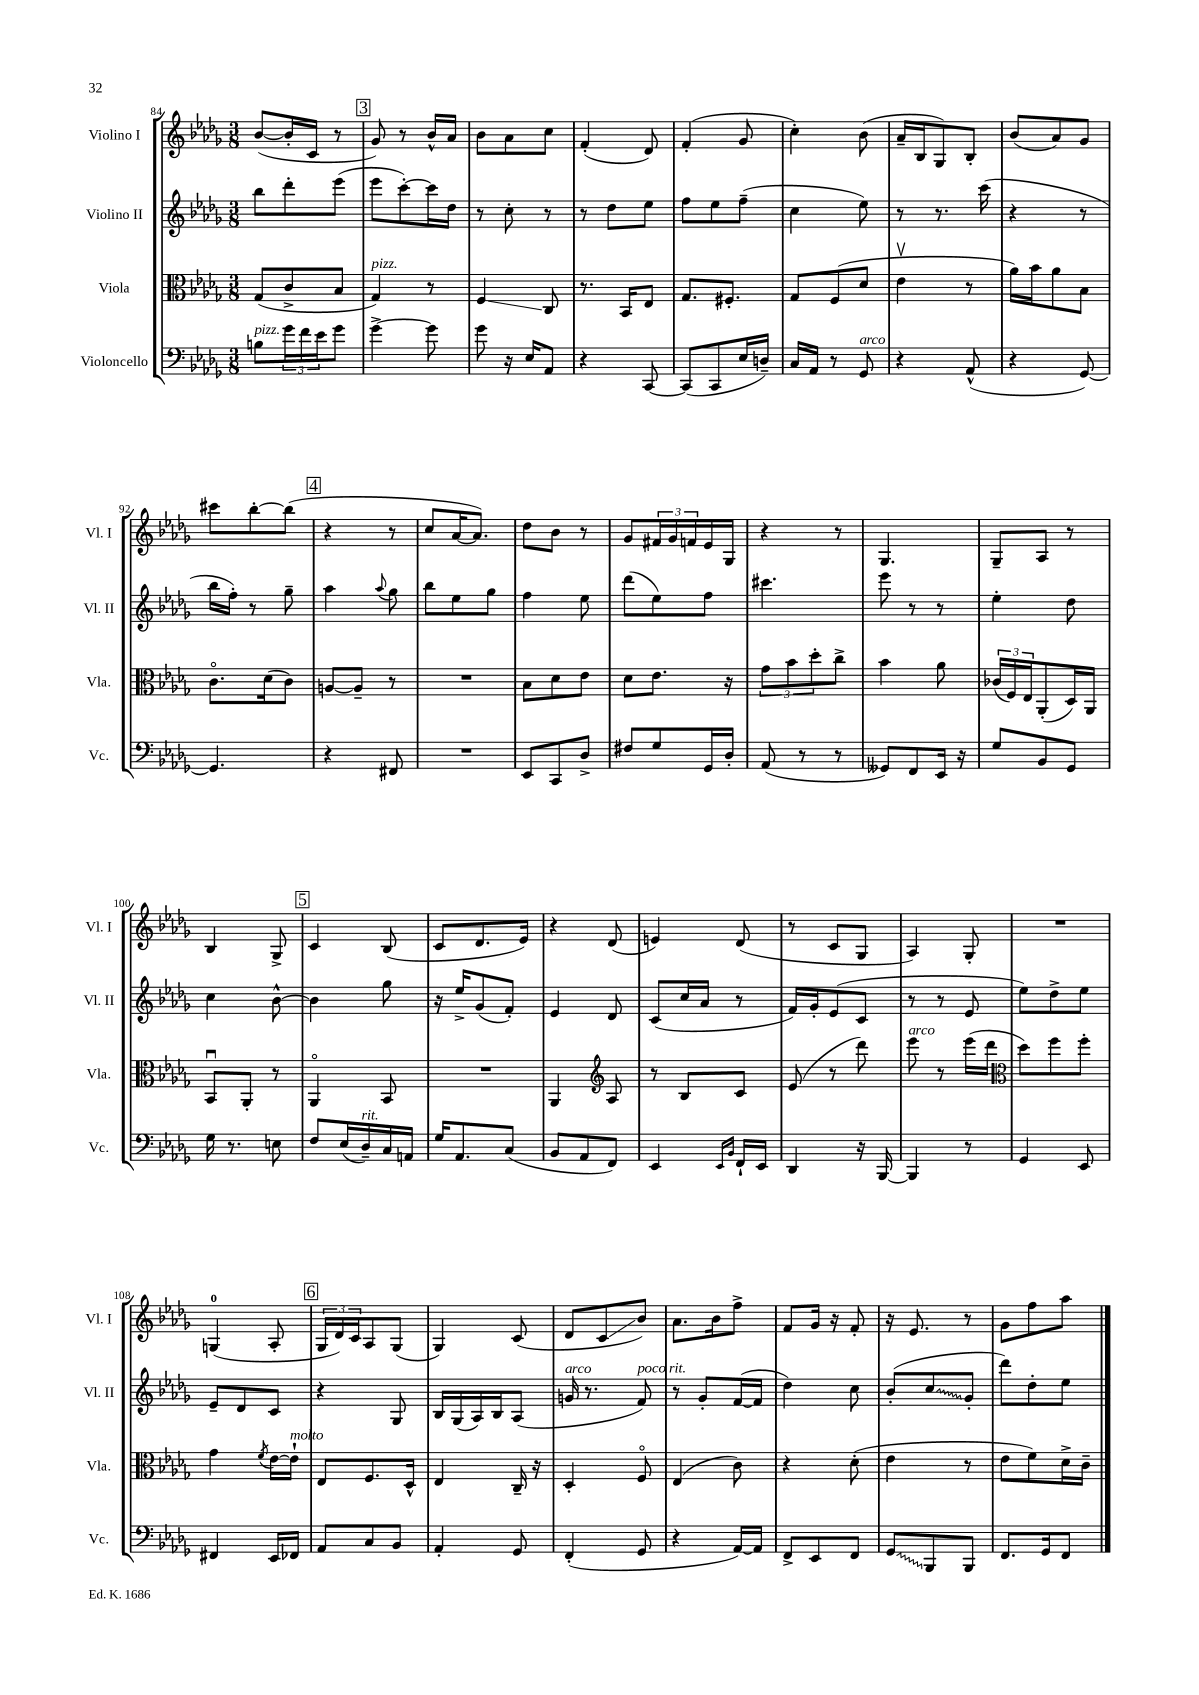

**kern	**kern	**kern	**kern
*staff4	*staff3	*staff2	*staff1
*clefF4	*clefC3	*clefG2	*clefG2
*k[b-e-a-d-g-]	*k[b-e-a-d-g-]	*k[b-e-a-d-g-]	*k[b-e-a-d-g-]
*M3/8	*M3/8	*M3/8	*M3/8
8B	(8G-	8bb-	([8b-
24g-	8c^	8ddd-'	16b-']
24f	.	.	.
.	.	.	16c
24e-	.	.	.
8g-	8B-	(8eee-	8r
=	=	=	=
[4g-^	4G-)	8eee-	8g-)
.	.	[8ccc')	8r
8g-]	8r	16ccc]	16b-^^
.	.	16dd-	16a-
=	=	=	=
8g-	4F	8r	8b-
16r	.	8cc'	8a-
16E-	.	.	.
8AA-	8C	8r	8cc
=	=	=	=
4r	8.r	8r	(4f'
.	.	8dd-	.
.	16BB-	.	.
[8CC	8E-	8ee-	8d-)
=	=	=	=
(8CC]	8.G-	8ff	(4f'
8CC	.	8ee-	.
.	8.F#'	.	.
16E-	.	(8ff~	8g-
16D~)	.	.	.
=	=	=	=
16C	8G-	4cc	4cc')
16AA-	.	.	.
8r	(8F	.	.
8GG-	8d-	8ee-)	(8b-
=	=	=	=
4r	4e-v	8r	16a-~
.	.	.	16B-
.	.	8.r	8G-)
(8AA-^^	8r	.	8B-'
.	.	(16ccc	.
=	=	=	=
4r	16a-)	4r	(8b-
.	16b-	.	.
.	8a-	.	8a-)
[8GG-)	8B-	8r	8g-
=	=	=	=
4.GG-]	8.co	16bb-	8ccc#
.	.	16ff')	.
.	.	8r	[8bb-'
.	(16d-	.	.
.	8c)	8gg-~	(8bb-]
=	=	=	=
4r	[8A	4aa-	4r
.	8A~]	.	.
.	.	8qqaa-	.
8FF#	8r	8gg-	8r
=	=	=	=
4.r	4.r	8bb-	8cc
.	.	8ee-	[16a-
.	.	.	8.a-])
.	.	8gg-	.
=	=	=	=
8EE-	8B-	4ff	8dd-
8CC	8d-	.	8b-
8D-^	8e-	8ee-	8r
=	=	=	=
8F#	8d-	(8ddd-	8g-
8G-	8.e-	8ee-)	24f#
.	.	.	24g-
.	.	.	24f
16GG-	.	8ff	16e-
16D-'	16r	.	16G-
=	=	=	=
(8AA-	12g-	4.ccc#	4r
.	12b-	.	.
8r	.	.	.
.	12dd-'	.	.
8r	8cc^	.	8r
=	=	=	=
8GG--)	4b-	8eee-	4.G-
8FF	.	8r	.
16EE-	8a-	8r	.
16r	.	.	.
=	=	=	=
8G-	(24c-	4ee-'	8G-~
.	24F)	.	.
.	24E-	.	.
8BB-	(8AA-'	.	8A-
8GG-	16D-)	8dd-	8r
.	16AA-	.	.
=	=	=	=
16G-	8BB-u	4cc	4B-
8.r	.	.	.
.	8AA-'	.	.
8E	8r	[8b-^^	8G-^
=	=	=	=
8F	4AA-o	4b-]	4c
(16E-	.	.	.
16D-~)	.	.	.
16C	8BB-	8gg-	(8B-
16AA	.	.	.
=	=	=	=
16G-	4.r	16r	8c
8.AA-	.	16ee-^	.
.	.	(8g-	8.d-
(8C	.	8f')	.
.	.	.	16e-)
=	=	=	=
8BB-	4AA-	4e-	4r
8AA-	.	.	.
*	*clefG2	*	*
8FF)	8A-	8d-	(8d-
=	=	=	=
4EE-	8r	(8c	4e)
.	8B-	16cc	.
.	.	16a-	.
16qqEE-	.	.	.
16qqBB-	.	.	.
16FF`	8c	8r	(8d-
16EE-	.	.	.
=	=	=	=
4DD-	(8e-	16f)	8r
.	.	16g-'	.
.	8r	(8e-	8c
16r	8ddd-)	8c	8G-
[16BBB-	.	.	.
=	=	=	=
4BBB-]	8eee-	8r	4A-)
.	8r	8r	.
8r	(16eee-	8e-	8G-'
.	16ddd-	.	.
=	=	=	=
*	*clefC3	*	*
4GG-	8dd-)	8ee-)	4.r
.	8ff	8dd-^	.
8EE-	8ff'	8ee-	.
=	=	=	=
4FF#	4g-	8e-~	(4G
.	.	8d-	.
.	8qf	.	.
16EE-	[16e-	8c	8A-'
16FF-	16e-`]	.	.
=	=	=	=
8AA-	8E-	4r	24G-
.	.	.	24d-)
.	.	.	24c
8C	8.F	.	8A-
8BB-	.	8G-	(8G-
.	16D-^^	.	.
=	=	=	=
4AA-'	4E-	16B-	4G-)
.	.	(16G-	.
.	.	16A-)	.
.	.	16B-	.
8GG-	16C~	(8A-	(8c
.	16r	.	.
=	=	=	=
(4FF'	4D-'	16g	8d-
.	.	8.r	.
.	.	.	8c
8GG-	8Fo	8f)	8b-)
=	=	=	=
4r	(4E-	8r	8.a-
.	.	8g-'	.
.	.	.	16b-
[16AA-)	8c)	([16f	8ff^
16AA-]	.	16f]	.
=	=	=	=
8FF^	4r	4dd-)	8f
8EE-	.	.	16g-
.	.	.	16r
8FF	(8d-'	8cc	8f'
=	=	=	=
8GG-	4e-	(8b-'	16r
.	.	.	8.e-
8BBB-	.	8cc	.
8BBB-	8r	8g-'	8r
=	=	=	=
8.FF	8e-	8ddd-)	8g-
.	8f)	8dd-'	8ff
16GG-	.	.	.
8FF	16d-^	8ee-	8aa-
.	16c~	.	.
==	==	==	==
*-	*-	*-	*-
